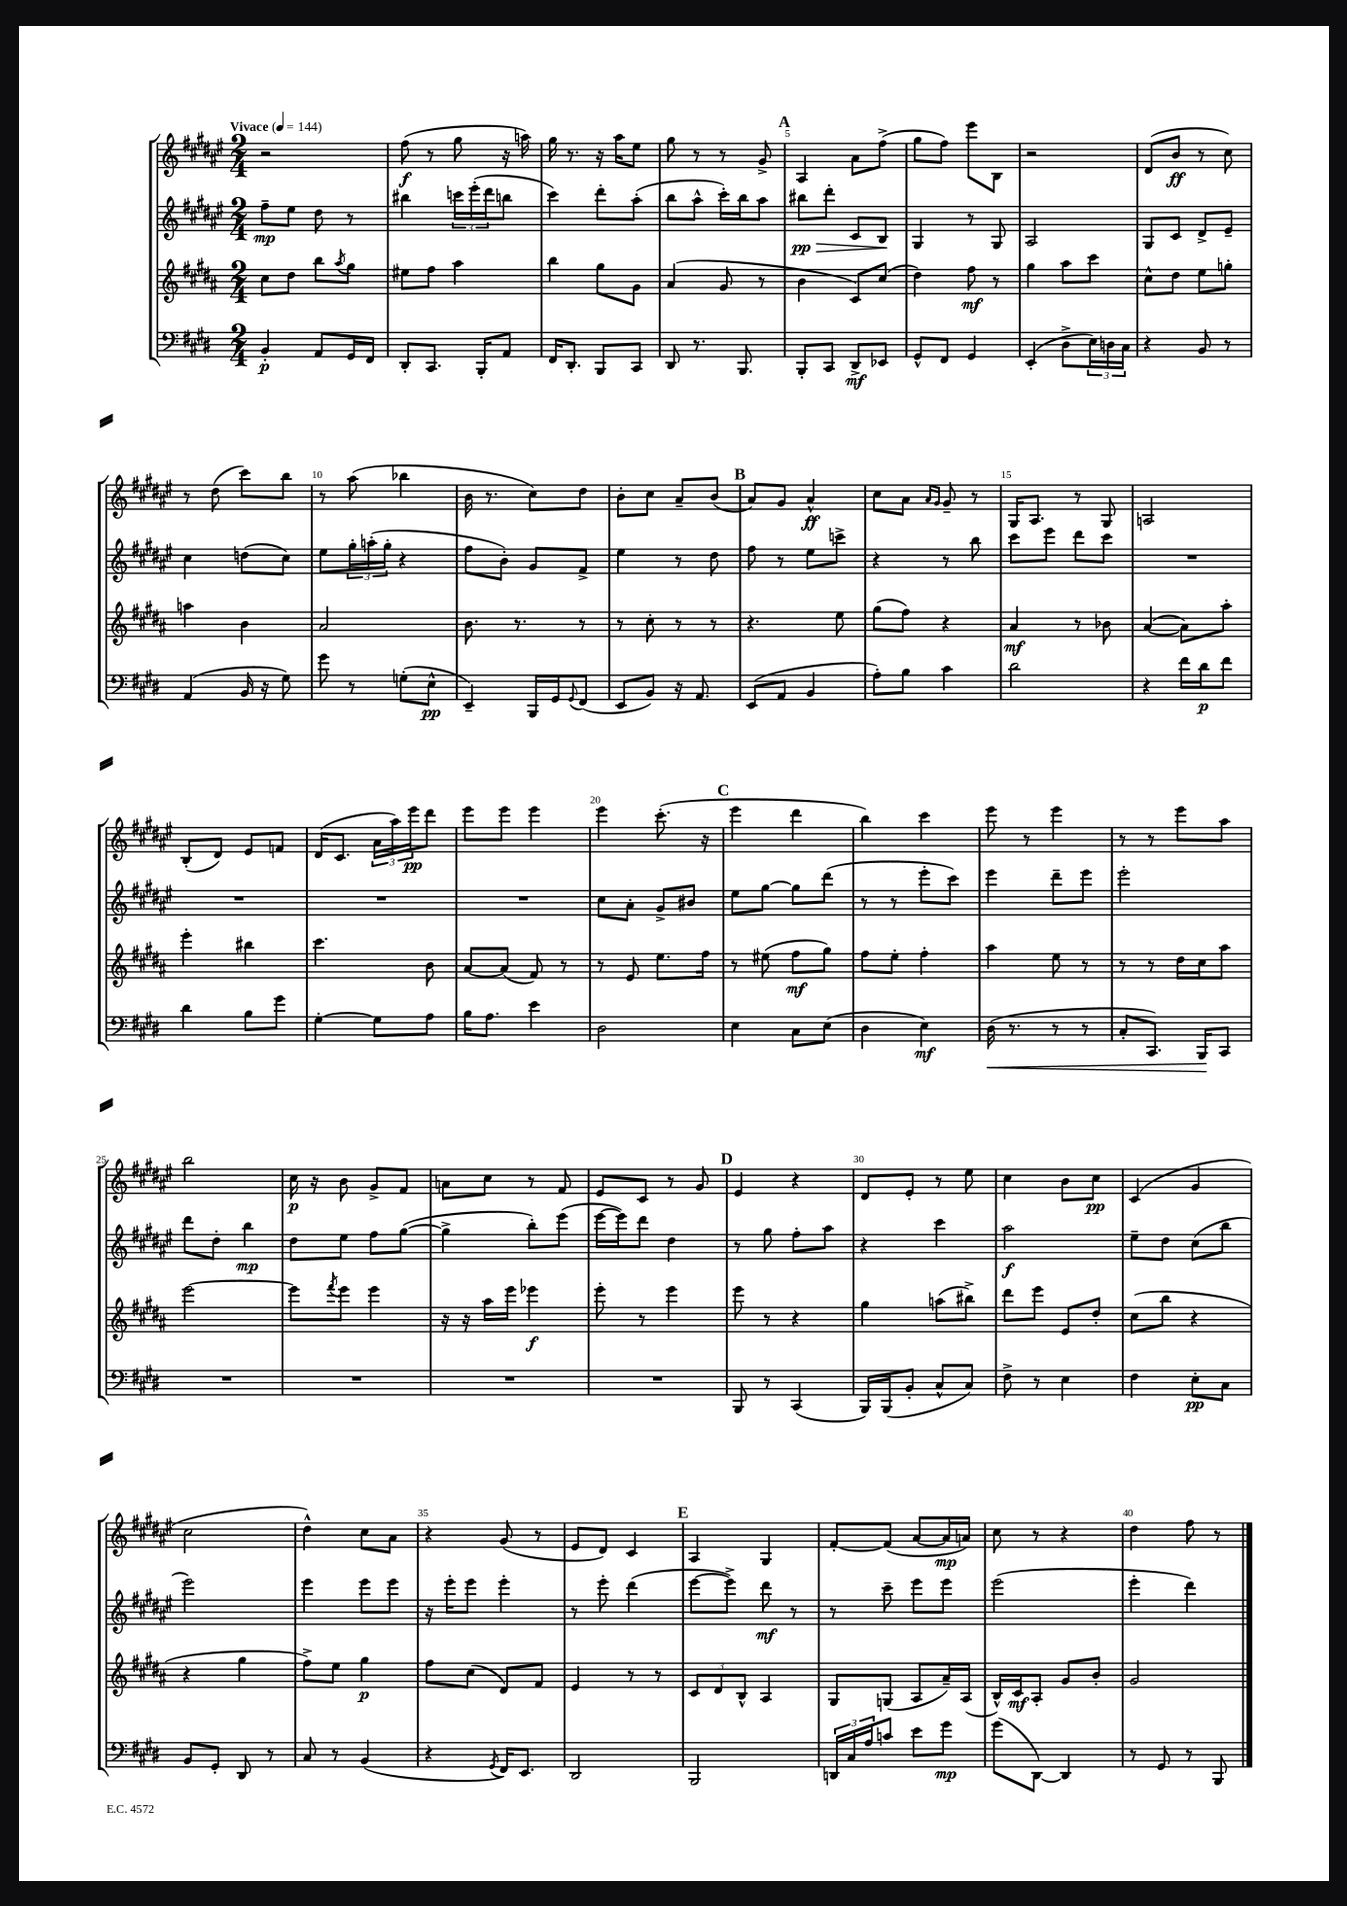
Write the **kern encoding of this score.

**kern	**kern	**kern	**kern
*staff4	*staff3	*staff2	*staff1
*clefF4	*clefG2	*clefG2	*clefG2
*k[f#c#g#d#]	*k[f#c#g#d#a#]	*k[f#c#g#d#a#e#]	*k[f#c#g#d#a#e#]
*M2/4	*M2/4	*M2/4	*M2/4
*MM144	*MM144	*MM144	*MM144
4BB'	8cc#	8ff#~	2r
.	8dd#	8ee#	.
8AA	8bb	8dd#	.
.	8qaa#	.	.
16GG#	8gg#	8r	.
16FF#	.	.	.
=	=	=	=
8DD#'	8ee#	4bb#	(8ff#
8.CC#	8ff#	.	8r
.	4aa#	24ccc	8gg#
.	.	(24eee#'	.
16BBB'	.	.	.
.	.	24ddd#	.
8AA	.	8bb	16r
.	.	.	16aa)
=	=	=	=
16FF#	4bb	4ccc#)	16gg#
8.DD#'	.	.	8.r
8BBB	8gg#	8ddd#'	16r
.	.	.	16aa#
8CC#	8g#	(8aa#'	8ee#
=	=	=	=
8DD#	(4a#	8bb	8gg#
8.r	.	8aa#^^	8r
.	8g#	16ccc#')	8r
8.BBB	.	16bb	.
.	8r	8aa#	8g#^
=	=	=	=
8BBB'	4b	8bb#	4A#
8CC#	.	8ddd#'	.
8DD#^	8c#)	8c#	8a#
8EE-	(8cc#	8B	(8ff#^
=	=	=	=
8GG#^^	4dd#)	4G#	8gg#
8FF#	.	.	8ff#)
4GG#	8ff#	8r	8eee#
.	8r	8G#	8B
=	=	=	=
(4EE'	4gg#	2A#	2r
8D#^	8aa#	.	.
24E)	8ccc#	.	.
24D	.	.	.
24C#	.	.	.
=	=	=	=
4r	8cc#^^	8G#	(8d#
.	8dd#	8c#	8b
8BB	8ee	8d#^	8r
8r	8gg'	8e#~	8cc#)
=	=	=	=
(4AA	4aa	4cc#	8r
.	.	.	(8dd#
16BB	4b	(8dd	8ccc#)
16r	.	.	.
8G#)	.	8cc#)	8bb
=	=	=	=
8g#	2a#	8ee#	8r
8r	.	24gg#'	(8aa#
.	.	(24aa'	.
.	.	24gg#'	.
(8G'	.	4r	4bb-
8E^^	.	.	.
=	=	=	=
4EE~)	8.b	8ff#	16b
.	.	.	8.r
.	.	8b')	.
.	8.r	.	.
16BBB	.	8g#	8cc#)
16GG#	.	.	.
8qqGG#	.	.	.
(8FF#	8r	8f#^	8dd#
=	=	=	=
8EE	8r	4ee#	8b'
8BB)	8cc#'	.	8cc#
16r	8r	8r	8a#~
8.AA	.	.	.
.	8r	8dd#	(8b
=	=	=	=
(8EE	4.r	8ff#	8a#)
8AA	.	8r	8g#
4BB	.	8ee#	4a#^^
.	8ee	8ccc^	.
=	=	=	=
8A')	(8gg#	4r	8cc#
8B	8ff#)	.	8a#
.	.	.	16qqa#
.	.	.	16qqg#
4c#	4r	8r	8g#~
.	.	8bb	8r
=	=	=	=
2d#	4a#	8ccc#	16G#
.	.	.	8.A#
.	.	8eee#	.
.	8r	8ddd#	8r
.	8b-	8ccc#	8G#
=	=	=	=
4r	([4a#	2r	2A
16f#	8a#])	.	.
16d#	.	.	.
8f#	8aa#'	.	.
=	=	=	=
4d#	4eee'	2r	(8B'
.	.	.	8d#)
8B	4bb#	.	8e#
8g#	.	.	8f
=	=	=	=
[4G#'	4.ccc#	2r	(16d#
.	.	.	8.c#
8G#]	.	.	24a#
.	.	.	24aa#)
.	.	.	24eee#
8A	8b	.	8ddd#
=	=	=	=
16B	[8a#	2r	8eee#
8.A	.	.	.
.	(8a#]	.	8eee#
4e	8f#)	.	4eee#
.	8r	.	.
=	=	=	=
2D#	8r	8cc#	4eee#
.	8e	8a#'	.
.	8.ee	8g#^	(8.ccc#'
.	.	8b#	.
.	16ff#	.	16r
=	=	=	=
4E	8r	8ee#	4eee#
.	(8ee#	[8gg#	.
8C#	8ff#	8gg#]	4ddd#
(8E	8gg#)	(8ddd#	.
=	=	=	=
4D#	8ff#	8r	4bb)
.	8ee'	8r	.
4E)	4ff#'	8eee#'	4ccc#
.	.	8ccc#)	.
=	=	=	=
(16D#	4aa#	4eee#	8eee#
8.r	.	.	.
.	.	.	8r
8r	8ee	8ddd#~	4eee#
8r	8r	8eee#	.
=	=	=	=
8C#'	8r	2eee#'	8r
8.CC#)	8r	.	8r
.	16dd#	.	8eee#
16BBB	16cc#	.	.
8CC#	8aa#	.	8aa#
=	=	=	=
2r	[2eee	8ddd#	2bb
.	.	8dd#'	.
.	.	4bb	.
=	=	=	=
2r	8eee]	8dd#	16cc#
.	.	.	16r
.	8qfff#	.	.
.	8eee	8ee#	8b
.	4eee	8ff#	8g#^
.	.	([8gg#	8f#
=	=	=	=
2r	16r	4gg#^]	8a
.	16r	.	.
.	16aa#	.	8cc#
.	16eee	.	.
.	4eee-	8bb')	8r
.	.	(8eee#	8f#
=	=	=	=
2r	8eee'	[16eee#	8e#
.	.	16eee#])	.
.	8r	8ddd#	8c#
.	4eee	4dd#	8r
.	.	.	8g#
=	=	=	=
8BBB	8eee	8r	4e#
8r	8r	8gg#	.
(4CC#	4r	8ff#'	4r
.	.	8aa#	.
=	=	=	=
16BBB)	4gg#	4r	8d#
(16BBB	.	.	.
8BB'	.	.	8e#'
8C#^^	(8aa	4ccc#	8r
8C#)	8bb#^)	.	8ee#
=	=	=	=
8F#^	8ddd#	2aa#	4cc#
8r	8eee	.	.
4E	8e	.	8b
.	8dd#'	.	8cc#
=	=	=	=
4F#	(8cc#	8ee#~	(4c#
.	8bb	8dd#	.
8E'	4r	(8cc#	4g#
8C#	.	8bb	.
=	=	=	=
8BB	4r	2eee#)	2cc#
8GG#'	.	.	.
8DD#	4gg#	.	.
8r	.	.	.
=	=	=	=
8C#	8ff#^)	4eee#	4dd#^^)
8r	8ee	.	.
(4BB	4gg#	8eee#	8cc#
.	.	8eee#	8a#
=	=	=	=
4r	8ff#	16r	4r
.	.	16eee#'	.
.	(8cc#	8eee#	.
8qGG#	.	.	.
16FF#)	8d#)	4eee#'	(8g#
8.EE	.	.	.
.	8f#	.	8r
=	=	=	=
2DD#	4e	8r	8e#
.	.	8eee#'	8d#)
.	8r	(4ddd#	4c#
.	8r	.	.
=	=	=	=
2BBB	12c#	[8eee#	4A#
.	12d#	.	.
.	.	8eee#^])	.
.	12B^^	.	.
.	4A#	8ddd#	4G#
.	.	8r	.
=	=	=	=
24DD	8G#	8r	[8f#'
24C#	.	.	.
24A	.	.	.
8c	(8G	8ccc#~	(8f#]
8e	8A#	8eee#	[8a#
8g#	16a#~)	8eee#	16a#]
.	(16A#	.	16a)
=	=	=	=
(8g#	16B^^)	(2eee#	8cc#
.	16c#	.	.
[8DD#)	8A#'	.	8r
4DD#]	8g#	.	4r
.	8b'	.	.
=	=	=	=
8r	2g#	4eee#'	4dd#
8GG#	.	.	.
8r	.	4ddd#)	8ff#
8BBB	.	.	8r
==	==	==	==
*-	*-	*-	*-
